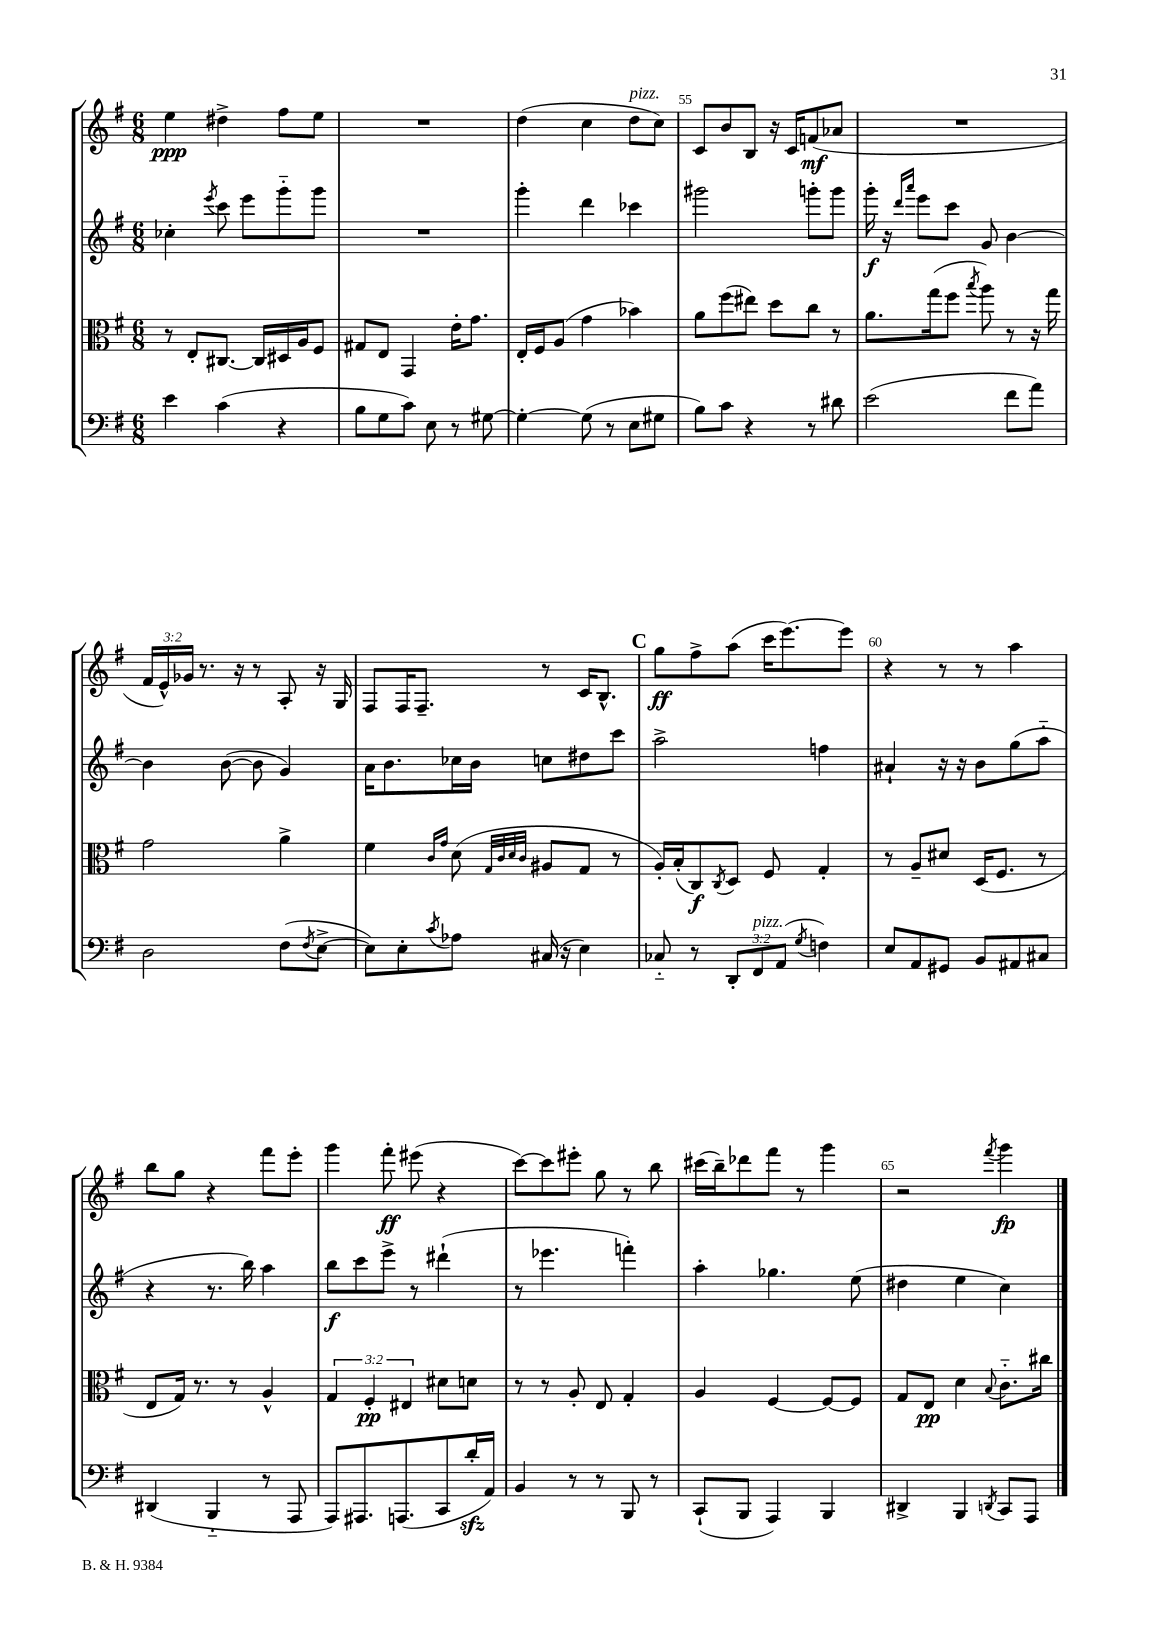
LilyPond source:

<<
\new StaffGroup <<
\new Staff = "s0" {
    \clef treble \key g \major \numericTimeSignature \time 6/8 \override Staff.TupletNumber.text = #tuplet-number::calc-fraction-text
    e''4\ppp dis''4-> fis''8 e''8 |
    R2. |
    d''4( c''4 d''8^\markup { \italic "pizz." } c''8) |
    c'8 b'8 b8 r16 c'16 f'8\mf( aes'8 |
    R2. |
    \tuplet 3/2 { fis'16 e'16-^) ges'16 } r8. r16 r8 a8-. r16 g16 |
    fis8 fis16 fis8.-- r8 c'16 b8.-^ |
    \mark \markup { \bold "C" } g''8\ff fis''8-> a''8( c'''16 e'''8.~) e'''8 |
    r4 r8 r8 a''4 |
    b''8 g''8 r4 fis'''8 e'''8-. |
    g'''4 fis'''8-.\ff eis'''8( r4 |
    c'''8~) c'''8 eis'''8-. g''8 r8 b''8 |
    cis'''16( b''16--) des'''8 fis'''8 r8 g'''4 |
    r2 \acciaccatura { fis'''8 } g'''4\fp \bar "|." |
}
\new Staff = "s1" {
    \clef treble \key g \major \numericTimeSignature \time 6/8
    ces''4-. \acciaccatura { e'''8 } c'''8 e'''8 g'''8-_ g'''8 |
    R2. |
    g'''4-. d'''4 ces'''4 |
    gis'''2 g'''8-. g'''8 |
    g'''16-.\f r16 \grace { d'''16 a'''16 } e'''8 c'''8 g'8 b'4~ |
    b'4 b'8~( b'8 g'4) |
    a'16 b'8. ces''16 b'16 c''8 dis''8 c'''8 |
    \mark \markup { \bold "C" } a''2-> f''4 |
    ais'4-! r16 r16 b'8 g''8( a''8-_ |
    r4 r8. b''16) a''4 |
    b''8\f c'''8 e'''8-> r8 dis'''4-!( |
    r8 ees'''4. f'''4-.) |
    a''4-. ges''4. e''8( |
    dis''4 e''4 c''4) \bar "|." |
}
\new Staff = "s2" {
    \clef alto \key g \major \numericTimeSignature \time 6/8 \override Staff.TupletNumber.text = #tuplet-number::calc-fraction-text
    r8 e8-. cis8.~ cis16 dis16 a16 fis8 |
    gis8 e8 g,4 e'16-. g'8. |
    e16-. fis16 a8( g'4 bes'4) |
    a'8 fis''8( eis''8) d''8 c''8 r8 |
    a'8. g''16( fis''8 \acciaccatura { b''8 } a''8) r8 r16 g''16 |
    g'2 a'4-> |
    fis'4 \grace { c'16 g'16 } d'8( \grace { g32 c'32 d'32 c'32 } ais8 g8 r8 |
    \mark \markup { \bold "C" } a16-.) b16-.( c8\f) \acciaccatura { c8 } d8 fis8 g4-. |
    r8 a8-- dis'8 d16( fis8. r8 |
    e8 g16) r8. r8 a4-^ |
    \tuplet 3/2 { g4 fis4-.\pp eis4 } dis'8 d'8 |
    r8 r8 a8-. e8 g4-. |
    a4 fis4~ fis8~ fis8 |
    g8 e8\pp d'4 \appoggiatura { b8 } c'8.-_ cis''16 \bar "|." |
}
\new Staff = "s3" {
    \clef bass \key g \major \numericTimeSignature \time 6/8 \override Staff.TupletNumber.text = #tuplet-number::calc-fraction-text
    e'4 c'4( r4 |
    b8 g8 c'8) e8 r8 gis8~ |
    gis4~-. gis8( r8 e8 gis8 |
    b8) c'8 r4 r8 dis'8 |
    e'2( fis'8 a'8) |
    d2 fis8( \acciaccatura { fis8 } e8~-> |
    e8) e8-. \acciaccatura { c'8 } aes8 cis16( r16 e4) |
    \mark \markup { \bold "C" } ces8-_ r8 \tuplet 3/2 { d,8-. fis,8^\markup { \italic "pizz." } a,8( } \acciaccatura { g8 } f4) |
    e8 a,8 gis,8 b,8 ais,8 cis8 |
    dis,4( b,,4-_ r8 a,,8 |
    a,,8) ais,,8. a,,8.( c,8 d'16-.\sfz a,16) |
    b,4 r8 r8 b,,8 r8 |
    c,8-!( b,,8 a,,4) b,,4 |
    dis,4-> b,,4 \acciaccatura { d,8 } c,8 a,,8 \bar "|." |
}
>>
>>
\layout { \context { \Score currentBarNumber = #52 \override BarNumber.break-visibility = ##(#f #t #t) barNumberVisibility = #(every-nth-bar-number-visible 5) } }
